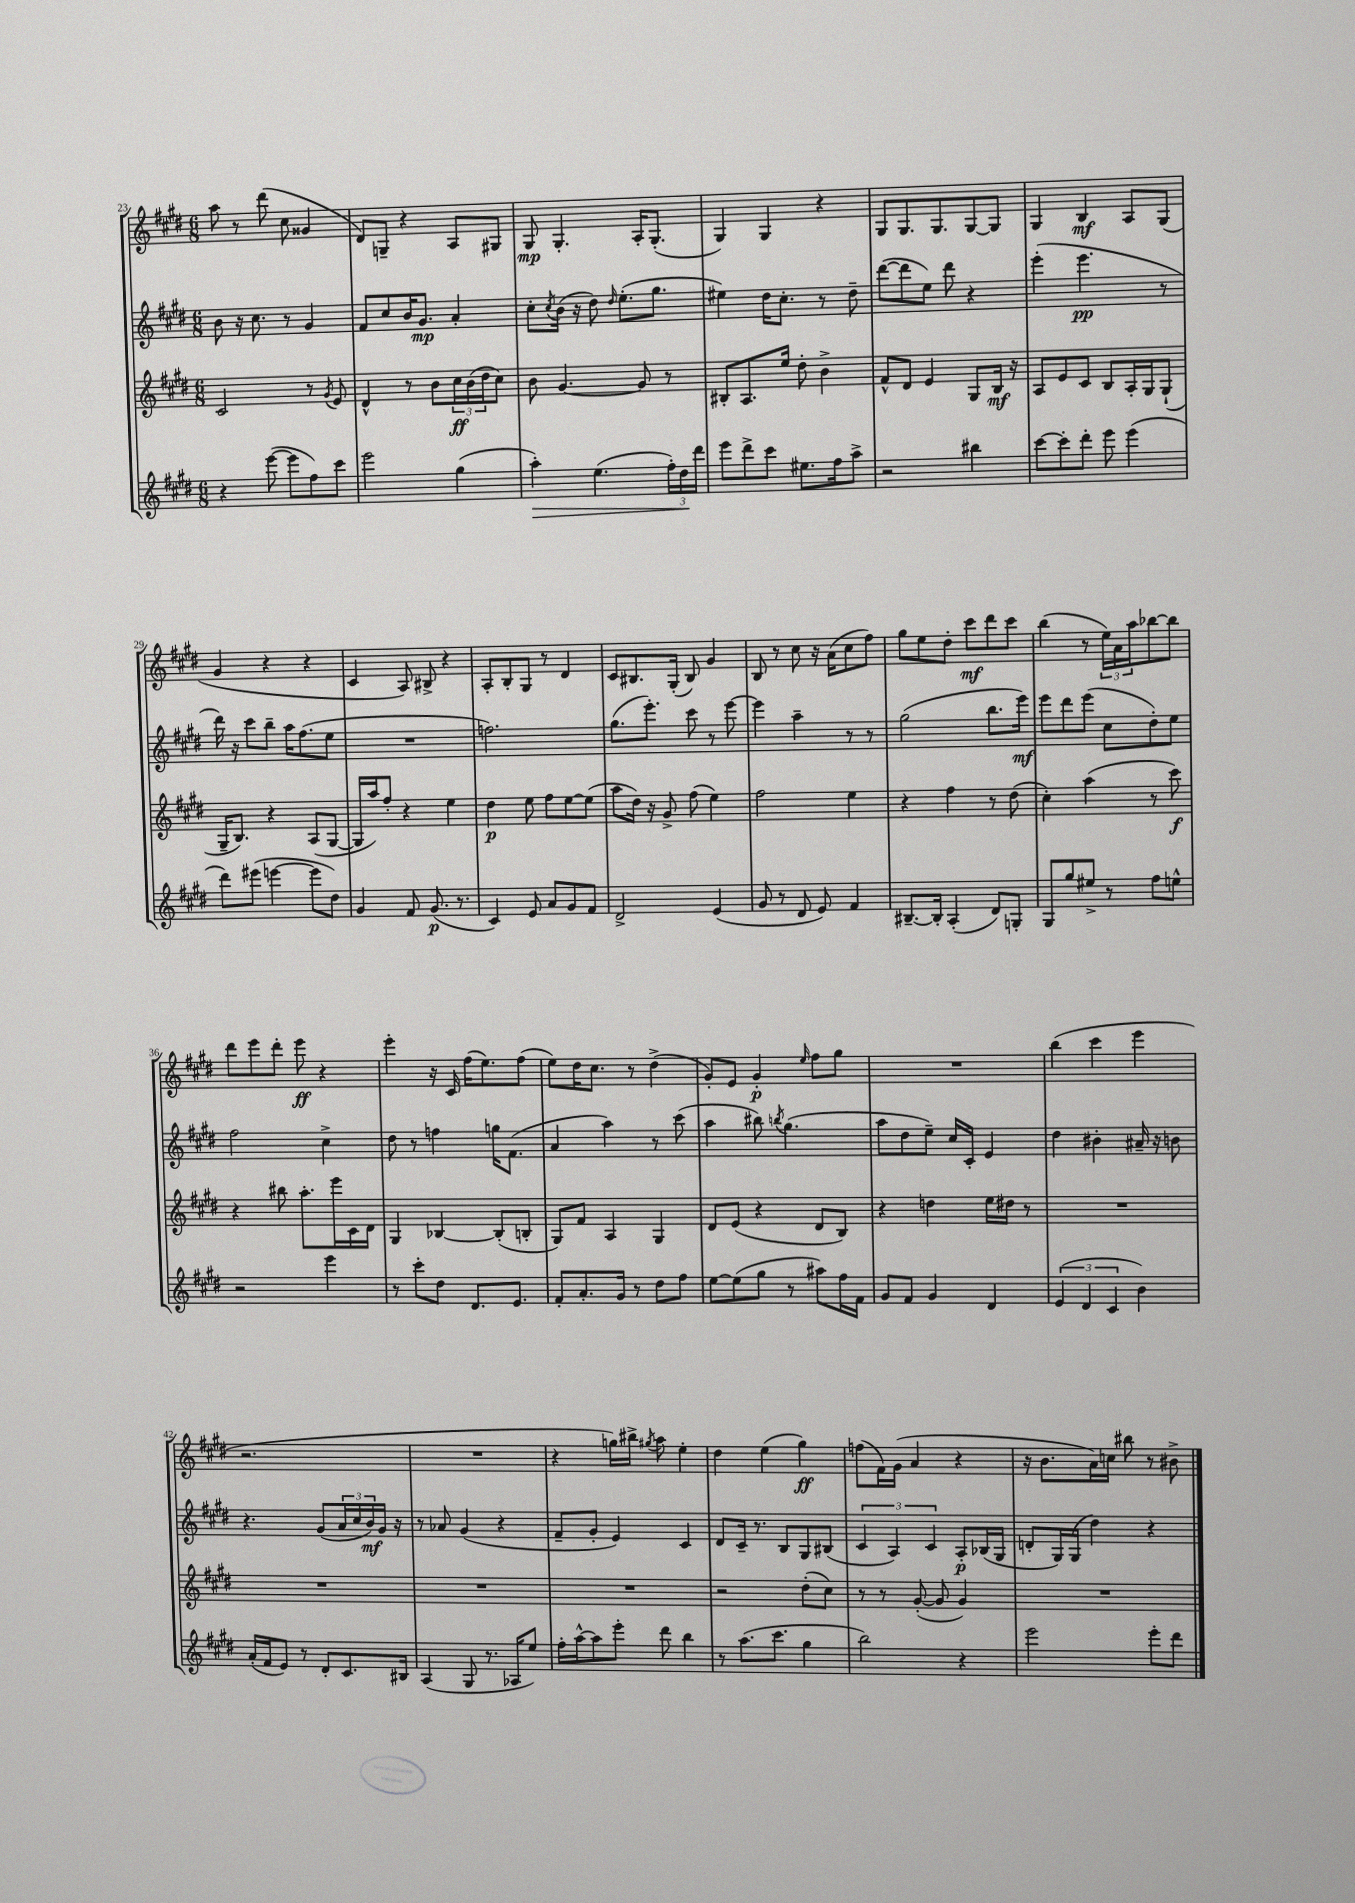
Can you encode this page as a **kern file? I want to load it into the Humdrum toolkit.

**kern	**kern	**kern	**kern
*staff4	*staff3	*staff2	*staff1
*clefG2	*clefG2	*clefG2	*clefG2
*k[f#c#g#d#]	*k[f#c#g#d#]	*k[f#c#g#d#]	*k[f#c#g#d#]
*M6/8	*M6/8	*M6/8	*M6/8
4r	2c#	8b	8aa
.	.	16r	8r
.	.	8.cc#	.
([8eee	.	.	(8ddd#
8eee]	.	8r	8cc#
8ff#)	8r	4g#	4g##
.	8qg#	.	.
8ccc#	8e	.	.
=	=	=	=
2eee	4d#^^	8f#	8d#)
.	.	8cc#	8G~
.	8r	16b	4r
.	.	8.g#	.
.	8b	.	.
(4gg#	24cc#	4a'	8A
.	(24b	.	.
.	24dd#	.	.
.	8cc#)	.	8G#
=	=	=	=
4aa')	8b	8cc#'	8G#
.	.	8qcc#	.
.	[4.g#	(16b	4.G#'
.	.	16r	.
(4.ee	.	8dd#)	.
.	.	16qqdd#	.
.	.	(8.ee'	.
.	8g#]	.	16A'
.	.	8.gg#	(8.G#'
24ff#')	8r	.	.
24dd#	.	.	.
24ddd#	.	.	.
=	=	=	=
8eee	8B#'	4ee#)	4G#)
8ddd#^	8.A	.	.
8ccc#	.	16dd#	4G#
.	16ee	8.cc#'	.
8.ee#	8dd#'	.	.
.	4b^	8r	4r
16ff#	.	.	.
8aa^	.	8dd#~	.
=	=	=	=
2r	8f#^^	([8ddd#	8G#
.	8d#	8ddd#]	8.G#
.	4e	8ee)	.
.	.	.	8.G#
.	.	8ddd#	.
4bb#	8G#	4r	[8G#
.	16B	.	8G#]
.	16r	.	.
=	=	=	=
[8ccc#	8A	(4eee'	4G#
8ccc#']	8e	.	.
8ddd#'	8c#	4.eee	4B
8eee	8B	.	.
(4eee	16A'	.	8A
.	16G#	.	.
.	(8G#`	8r	(8G#
=	=	=	=
8ddd#)	16G#~	16ddd#)	4g#
.	8.B)	16r	.
(8eee#	.	8ccc#	.
[4eee	4r	8bb~	4r
.	.	16aa	.
.	.	(8.ff#	.
8eee]	(8A	.	4r
8dd#)	[8G#	8ee	.
=	=	=	=
4g#	16G#]	2.r	4c#
.	16aa)	.	.
.	8ff#'	.	.
8f#	4r	.	8A)
(8.g#	.	.	8B#^
.	4ee	.	4r
8.r	.	.	.
=	=	=	=
4c#)	4dd#	2.ff)	8A'
.	.	.	8B'
8e	8ee	.	8G#
8a	8ff#	.	8r
8g#	[8ee	.	4d#
8f#	(8ee]	.	.
=	=	=	=
2d#^	8aa	(8.gg#	8c#
.	16dd#)	.	8.B#
.	16r	8.eee')	.
.	8g#^	.	.
.	.	.	(16G#'
.	(8ff#	8ccc#	8B#)
(4e	4ee)	8r	4g#
.	.	[8eee	.
=	=	=	=
8g#	2ff#	4eee]	8B
8r	.	.	8r
8d#	.	4aa~	8cc#
8e)	.	.	16r
.	.	.	(16a
4f#	4ee	8r	8cc#
.	.	8r	8ff#)
=	=	=	=
[8.B#~	4r	(2gg#	8gg#
.	.	.	8ee
16B#']	.	.	.
(4A'	4ff#	.	8dd#'
.	.	.	8ccc#
8d#)	8r	8.bb	8ddd#
8G'	(8dd#	.	8ccc#
.	.	16eee)	.
=	=	=	=
8G#	4cc#')	8eee	(4bb
8gg#	.	8ddd#	.
8ee#^	(4aa	(8eee	8r
8r	.	8cc#	24ee)
.	.	.	24a
.	.	.	24aa
8ff#	8r	8dd#')	[8bb-
8ee^^	8ccc#)	8ee	8bb-]
=	=	=	=
2r	4r	2ff#	8ddd#
.	.	.	8eee
.	8bb#	.	8ddd#'
.	8.aa'	.	8eee
4eee	.	4cc#^	4r
.	16eee	.	.
.	16c#	.	.
.	16d#	.	.
=	=	=	=
8r	4G#	8dd#	4eee'
8ccc#'	.	8r	.
8dd#	[4B-	4ff	16r
.	.	.	16c#
8.d#	.	.	(16ff#
.	.	.	8.ee)
.	(8B-']	16gg	.
8.e	.	(8.f#	.
.	8B'	.	(8ff#
=	=	=	=
8f#'	8G#)	4a	8ee)
8.a'	8f#	.	16dd#
.	.	.	8.cc#
.	4A	4aa)	.
16g#	.	.	.
8r	.	.	8r
8dd#	4G#	8r	(4dd#^
8ff#	.	(8ccc#	.
=	=	=	=
[8ee	8d#	4aa	8g#')
(8ee]	(8e	.	8e
8gg#	4r	8bb#)	4g#'
.	.	8qbb	.
8r	.	(4.gg#	.
.	.	.	16qqee
8aa#)	8d#	.	8ff#
16ff#	8B)	.	8gg#
16f#	.	.	.
=	=	=	=
8g#	4r	8aa	2.r
8f#	.	8dd#	.
4g#	4dd	8ee~)	.
.	.	16cc#	.
.	.	16c#'	.
4d#	16ee	4e	.
.	16dd#	.	.
.	8r	.	.
=	=	=	=
(6e	2.r	4dd#	(4bb
6d#	.	.	.
.	.	4b#'	4ccc#
6c#	.	.	.
4b)	.	16a#~	4eee
.	.	16r	.
.	.	8b	.
=	=	=	=
(16a'	2.r	4.r	2.r
16f#	.	.	.
8e)	.	.	.
8r	.	.	.
8d#'	.	(8g#	.
8.c#	.	24a	.
.	.	24cc#	.
.	.	24b)	.
.	.	16g#	.
16B#	.	16r	.
=	=	=	=
(4A	2.r	8r	2.r
.	.	8a-	.
8G#	.	(4g#	.
8.r	.	.	.
.	.	4r	.
16A-	.	.	.
8ee)	.	.	.
=	=	=	=
16ff#'	2.r	8f#~	4r
[16aa^^	.	.	.
8aa]	.	8g#'	.
8eee'	.	4e)	16gg)
.	.	.	16bb#^
.	.	.	8qgg#
8ddd#	.	.	8aa
4bb	.	4c#	4ee'
=	=	=	=
8r	2r	8d#	4dd#
(8.aa	.	16c#~	.
.	.	8.r	.
.	.	.	(4ee
8.ccc#	.	.	.
.	.	8B	.
4gg#	(8dd#'	8G#	4gg#)
.	8cc#)	(8B#	.
=	=	=	=
2bb)	8r	6c#	(8ff
.	8r	.	16f#)
.	.	6A)	.
.	.	.	(16g#
.	([8g#'	.	4a
.	.	6c#	.
.	8g#]	.	.
4r	4g#)	8A'	4r
.	.	(16B-	.
.	.	16G#	.
=	=	=	=
2eee	2.r	8d'	16r
.	.	.	8.b
.	.	16G#)	.
.	.	(16G#	.
.	.	4dd#)	16a)
.	.	.	16cc
.	.	.	8bb#
8eee'	.	4r	8r
8ddd#	.	.	8b#^
==	==	==	==
*-	*-	*-	*-
